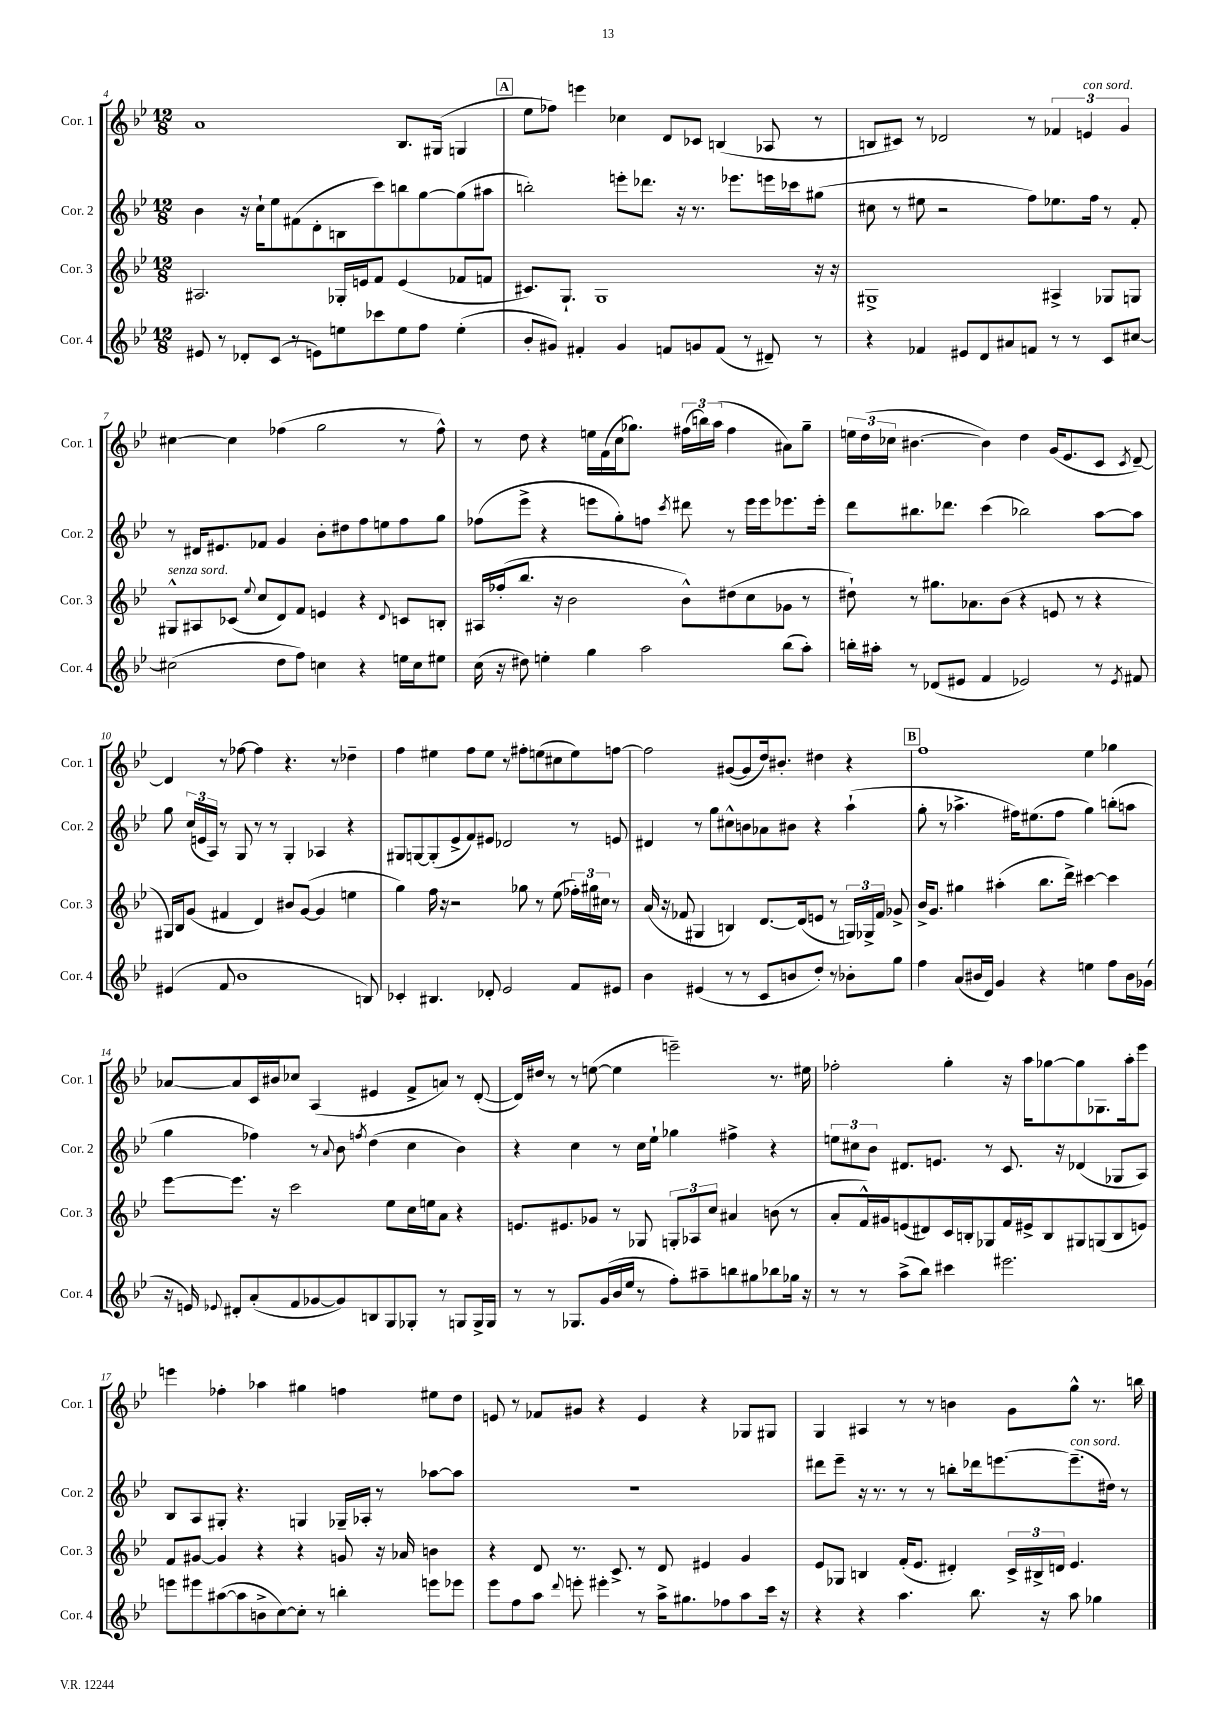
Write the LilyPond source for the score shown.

<<
\new StaffGroup <<
\new Staff = "s0" \with { instrumentName = "Cor. 1" shortInstrumentName = "Cor. 1" } {
    \clef treble \key bes \major \numericTimeSignature \time 12/8
    \autoBeamOff a'1 bes8.[ gis16]( g4 |
    \mark \markup { \box "A" } ees''8[ fes''8]) e'''4 ces''4 d'8[ ces'8] b4( aes8 r8 |
    b8[ cis'8]) r8 des'2 r8 \tuplet 3/2 { fes'4 e'4^\markup { \italic "con sord." } g'4 } |
    cis''4~ cis''4 fes''4( g''2 r8 fes''8-^) |
    r8 d''8 r4 e''16[ f'16( c''16 ges''8.]) \tuplet 3/2 { fis''16[( b''16) a''16]( } fis''4 ais'8[) ges''8]-- |
    \tuplet 3/2 { e''16[ d''16( ces''16] } bis'4.~ bis'4) d''4 g'16[( ees'8. c'8] \acciaccatura { c'8 } d'8~--) |
    d'4 r8 fes''8~ fes''4 r4. r8 des''4-- |
    f''4 eis''4 f''8[ eis''8] r8 fis''8[-. e''8( cis''8 e''8) f''8]~ |
    f''2 gis'8[~( gis'8 d''16) bis'8.]-. dis''4 r4 |
    \mark \markup { \box "B" } f''1 ees''4 ges''4 |
    aes'8[~ aes'8 c'16 bis'16 ces''8] a4( eis'4 f'8[-> a'8]) r8 d'8~-.( |
    d'16[) dis''16] r8 r8 e''8~( e''4 e'''2--) r8. eis''16 |
    fes''2-. g''4-. r16 a''16[ ges''8~ ges''8 ges8. a''16-. ees'''8] |
    e'''4 fes''4-. aes''4 gis''4 f''4 eis''8[ d''8] |
    e'8 r8 fes'8[ gis'8] r4 e'4 r4 ges8[ gis8] |
    g4 ais4 r8 r8 b'4 g'8[ g''8]-^ r8. b''16 \bar "|." |
}
\new Staff = "s1" \with { instrumentName = "Cor. 2" shortInstrumentName = "Cor. 2" } {
    \clef treble \key bes \major \numericTimeSignature \time 12/8
    \autoBeamOff bes'4 r16 c''16[-! ees''8 fis'8( d'8-. b8 c'''8) b''8 g''8~ g''8( ais''8] |
    \mark \markup { \box "A" } b''2-.) e'''8[-. des'''8.] r16 r8. ees'''8.[ e'''16 ces'''16 gis''8]( |
    cis''8 r8 eis''8 r2 f''8[) ees''8. f''16] r8 f'8-. |
    r8 dis'16[ eis'8. fes'8] g'4 bes'8[-. dis''8 f''8 e''8 f''8 g''8] |
    fes''8[( ees'''8]-> r4 e'''8[ g''8-.) f''8] \acciaccatura { c'''8 } dis'''8 r8 e'''16[ e'''16 ees'''8. ees'''16]-. |
    d'''8[ bis''8. des'''8.] c'''4( bes''2) a''8[~ a''8] |
    g''8 \tuplet 3/2 { c''16[( e'16 a16]) } r8 g8 r8 r8 g4-. aes4 r4 |
    gis8[ g8~ g8-.( ees'8-> f'8) eis'8] des'2 r8 e'8 |
    dis'4 r8 g''8[ cis''8-^ b'8 aes'8 bis'8] r4 a''4-!( |
    \mark \markup { \box "B" } g''8-. r8 aes''4.-> fis''16[) eis''8.( fis''8] g''4) b''8[-.( a''8] |
    g''4 fes''4) r8 \appoggiatura { a'8 } bes'8 \acciaccatura { f''8 } d''4( c''4 bes'4) |
    r4 c''4 r8 c''16[ ees''16]-! ges''4 fis''4-> r4 |
    \tuplet 3/2 { e''8[ cis''8 bes'8] } dis'8.[ e'8.] r8 c'8. r16 des'4( ges8[ a8]) |
    bes8[ a8 gis8]-. r4. g4 ges16[-- aes16]-. r8 aes''8[~ aes''8] |
    R1. |
    dis'''8[ ees'''8]-- r16 r8. r8 r8 b''8[-. des'''16 e'''8.~ e'''8.--^\markup { \italic "con sord." }( dis''16]) r8 \bar "|." |
}
\new Staff = "s2" \with { instrumentName = "Cor. 3" shortInstrumentName = "Cor. 3" } {
    \clef treble \key bes \major \numericTimeSignature \time 12/8
    \autoBeamOff ais2. ges16[-. e'16 f'8] e'4( fes'8[ f'8] |
    \mark \markup { \box "A" } cis'8.[) g8.]-! g1 r16 r16 |
    gis1-> ais4-> ges8[ g8] |
    gis8[-^^\markup { \italic "senza sord." } ais8 ces'8]( \appoggiatura { ees''8 } c''8[ d'8) f'8] e'4 r4 \appoggiatura { d'8 } c'8[ b8]-. |
    ais16[ fes''16-.( bes''8.] r16 bes'2 bes'8[-^) dis''8( c''8 ges'8] r8 |
    dis''8-!) r8 gis''8.[ aes'8. bes'8]( r4 e'8 r8 r4 |
    gis16[) bes16 g'8]( fis'4 d'4) bis'8[ g'8]~( g'4 e''4 |
    g''4) f''16 r16 r2 ges''8 r8 ees''8( \tuplet 3/2 { fes''16[-.) gis''16 cis''16] } r8 |
    a'16( r16 fes'8 gis4 b4) d'8.[~ d'16( e'8] r8 \tuplet 3/2 { g16[) ges16-> fes'16] } ges'8-> |
    \mark \markup { \box "B" } bes'16[-> g'8.] gis''4 ais''4-.( bes''8.[ d'''16]->) cis'''4~ cis'''4 |
    ees'''8[~ ees'''8.] r16 c'''2 ees''8[ c''16 e''16 a'8] r4 |
    e'8.[ eis'8. ges'8] r8 ges8 \tuplet 3/2 { g8[-. aes8 c''8] } ais'4 b'8( r8 |
    a'8[-. f'16-^) gis'16 e'8( dis'8) c'16 b16-. ges8 f'16 eis'16-> b8 gis8 g8( b8 e'8]) |
    f'8[ gis'8]~ gis'4 r4 r4 g'8 r16 aes'16 b'4 |
    r4 d'8 r8. c'8.-> r8 d'8 eis'4 g'4 |
    ees'8[ ges8] b4 f'16[-.( ees'8.] dis'4-.) \tuplet 3/2 { c'16[-> bis16-> d'16] } ees'4. \bar "|." |
}
\new Staff = "s3" \with { instrumentName = "Cor. 4" shortInstrumentName = "Cor. 4" } {
    \clef treble \key bes \major \numericTimeSignature \time 12/8
    \autoBeamOff eis'8 r8 des'8[-. c'8]( r8 e'8[) e''8 ces'''8 e''8 f''8] e''4-.( |
    \mark \markup { \box "A" } bes'8[-. gis'8]) fis'4-. gis'4 f'8[ g'8 f'8]( r8 dis'8--) r8 |
    r4 fes'4 eis'8[ d'8 ais'8 f'8] r8 r8 c'8[ cis''8]~ |
    cis''2( d''8[ f''8]) c''4 r4 e''16[ c''16 eis''8] |
    c''16( r16 dis''8) e''4-. g''4 a''2 bes''8[( a''8]-.) |
    b''16[-. ais''16]-. r8 des'8[( eis'8] f'4 ees'2) r8 \acciaccatura { ees'8 } fis'8 |
    eis'4( f'8 bes'1 b8) |
    ces'4-. bis4. des'8-. ees'2 f'8[ eis'8] |
    bes'4 eis'4( r8 r8 c'8[ b'8 d''8]-.) r8 bes'8[-. g''8] |
    \mark \markup { \box "B" } f''4 a'8[( bis'16 d'16]) g'4 r4 e''4 f''8[ bis'16 ges'16]( |
    r16 e'16) \appoggiatura { ees'8 } dis'8[-. a'8-.( f'8 ges'8~ ges'8) b8 g8 ges8]-. r8 g8[ g16-> g16] |
    r8 r8 ges8.[ g'16( bes'16 ees''16] r8 f''8[-.) ais''8-- b''8 gis''8 bes''8 ges''16] r16 |
    r8 r8 a''8[->( bes''8]) cis'''4 eis'''2. |
    e'''8[ eis'''8 ais''8~( ais''8 b'8-> c''8~) c''8]-. r8 b''4-. e'''8[ ees'''8] |
    ees'''8[ f''8 a''8] \appoggiatura { d'''8 } e'''8-. eis'''4-. r8 a''16[-> gis''8. fes''8 a''8 c'''16] r16 |
    r4 r4 a''4. bes''8. r16 a''8 ges''4 \bar "|." |
}
>>
>>
\layout { \context { \Score currentBarNumber = #4 } }
